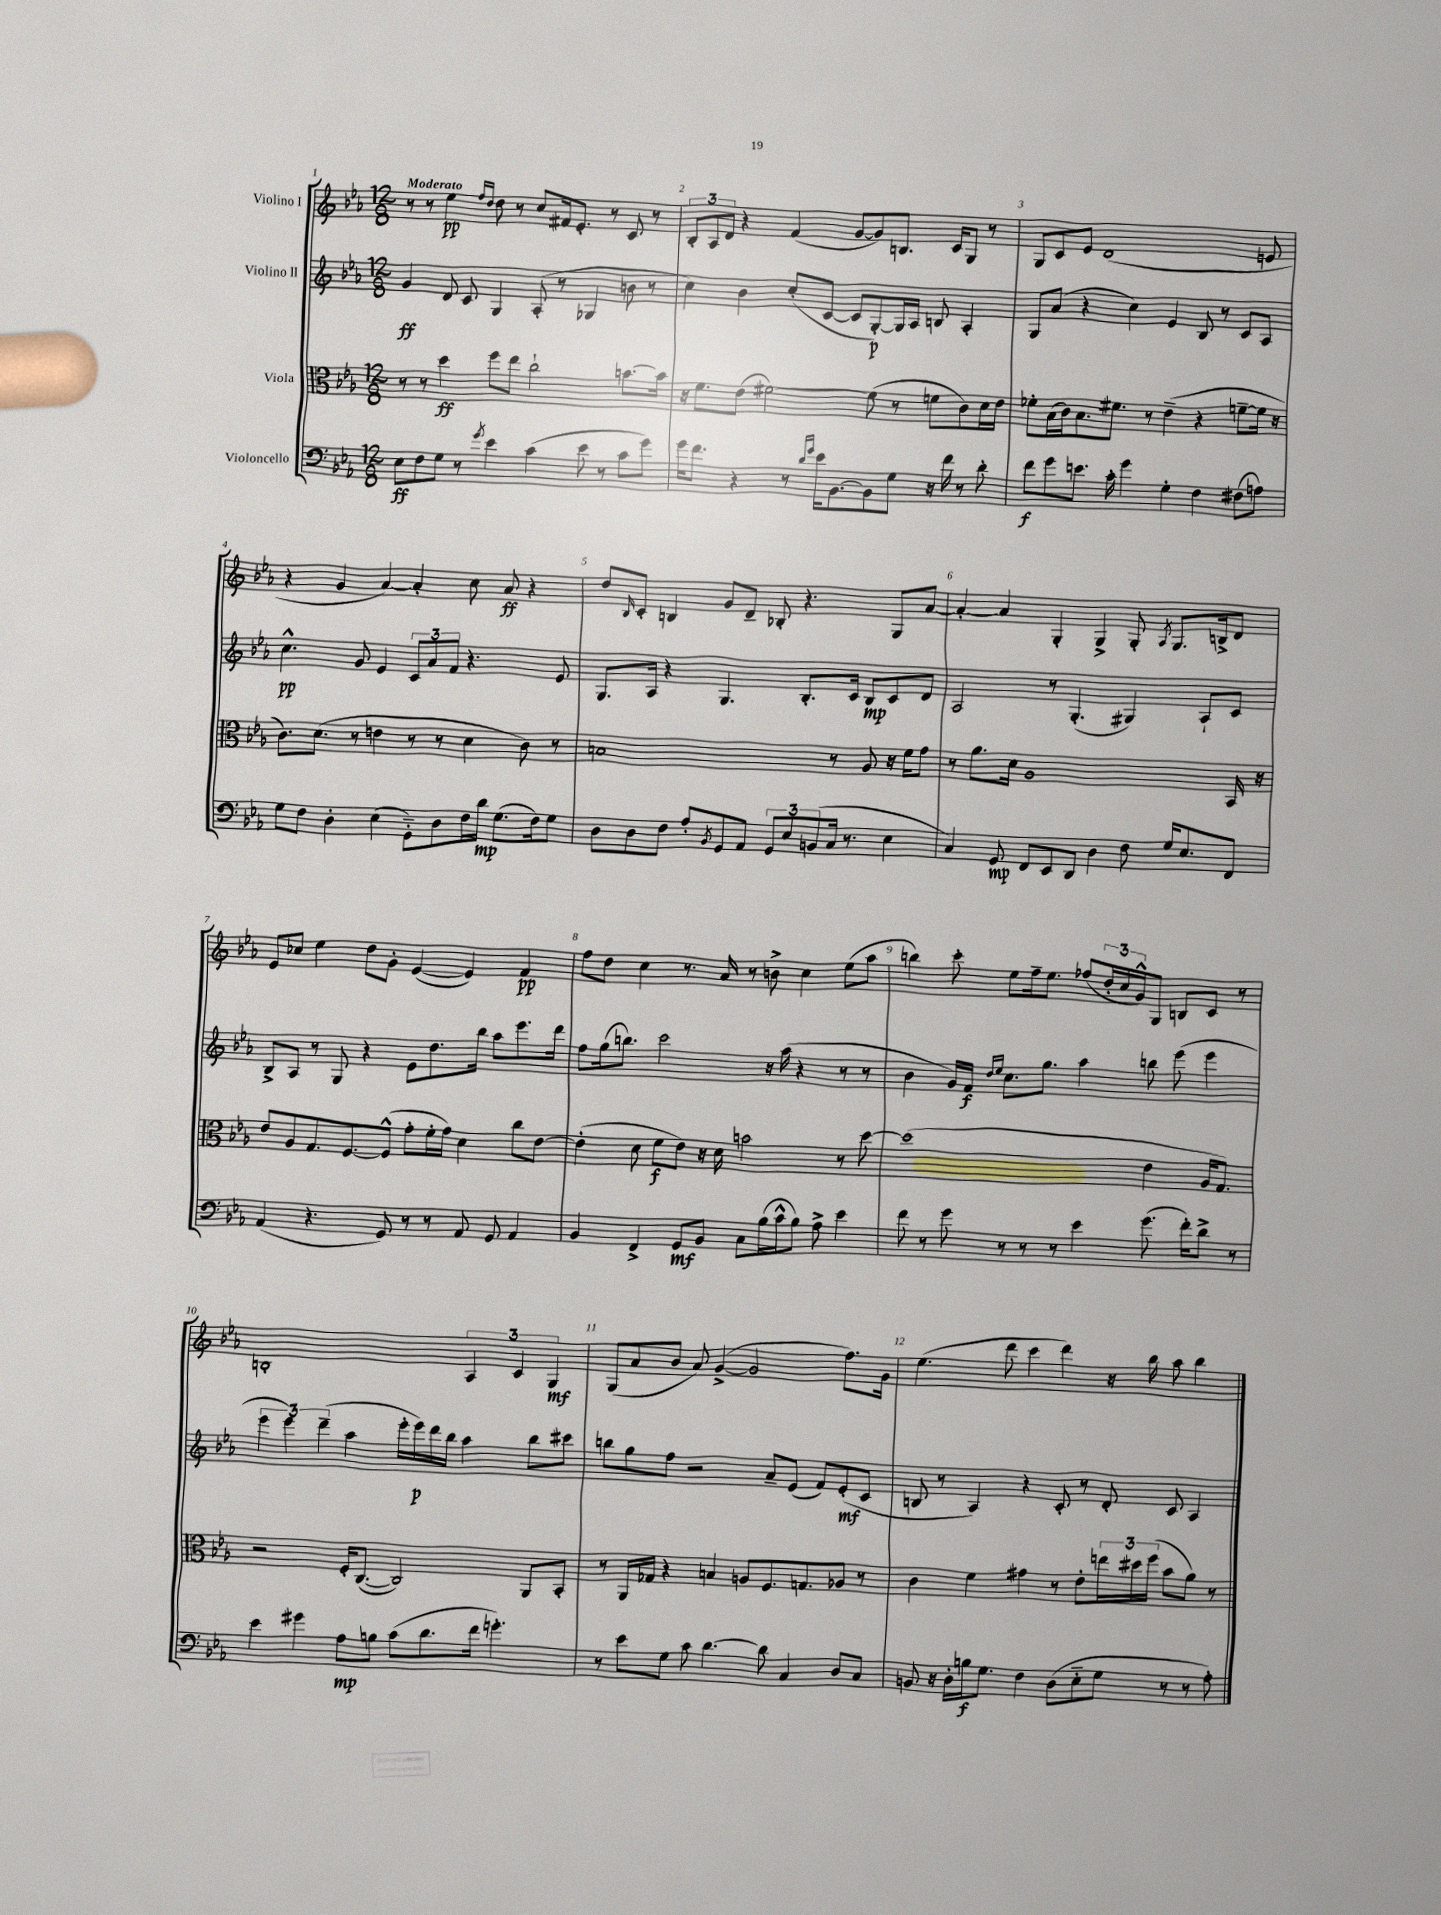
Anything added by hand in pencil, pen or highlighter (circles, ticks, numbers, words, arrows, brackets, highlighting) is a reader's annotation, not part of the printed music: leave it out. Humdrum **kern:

**kern	**dynam	**kern	**dynam	**kern	**dynam	**kern	**dynam
*part4	*part4	*part3	*part3	*part2	*part2	*part1	*part1
*staff4	*staff4	*staff3	*staff3	*staff2	*staff2	*staff1	*staff1
*I"Violoncello	*	*I"Viola	*	*I"Violino II	*	*I"Violino I	*
*clefF4	*	*clefC3	*	*clefG2	*	*clefG2	*
*k[b-e-a-]	*	*k[b-e-a-]	*	*k[b-e-a-]	*	*k[b-e-a-]	*
*M12/8	*	*M12/8	*	*M12/8	*	*M12/8	*
=1	=1	=1	=1	=1	=1	=1	=1
!	!	!	!	!	!	!LO:TX:a:B:t=Moderato	!
8E-\L	ff	8r	.	4g/	ff	8r	.
8F\	.	8r	.	.	.	8r	.
8G\J	.	4dd\	ff	8d/	.	4ee-\	pp
8r	.	.	.	8c/	.	.	.
.	.	.	.	.	.	16qqff/LL	.
8qg/	.	.	.	.	.	16qqdd/JJ	.
4e-\	.	8ff\L	.	4G/	.	8dd\	.
.	.	8ee-\J	.	.	.	8r	.
(4c\	.	2cc`\	.	(8A-'/	.	8cc/L	.
.	.	.	.	8r	.	16f#X/k	.
.	.	.	.	.	.	8.e-'/J	.
8e-\	.	.	.	4G-X/	.	.	.
8r	.	.	.	.	.	8r	.
8c\L	.	[8.bn\L	.	8bn\	.	8c/	.
8g\J)	.	.	.	8r	.	8r	.
.	.	16b\Jk]	.	.	.	.	.
=2	=2	=2	=2	=2	=2	=2	=2
16g\KL	.	16r	.	4cc\)	.	12B-'/L	.
8.f\J	.	8.f\L	.	.	.	.	.
.	.	.	.	.	.	12A-/	.
.	.	.	.	.	.	12d/J	.
4r	.	(8e-\J	.	4b-\	.	4r	.
.	.	[2f#X\)	.	.	.	.	.
8r	.	.	.	(8cc'/L	.	(4f/	.
16qqd/LL	.	.	.	.	.	.	.
16qqg/JJ	.	.	.	.	.	.	.
16e-\KL	.	.	.	[8c/J	.	.	.
[8.BB-\	.	.	.	.	.	.	.
.	.	.	.	8c/L]	.	[8g/L	.
8BB-\]	.	(8f#\]	.	[8G'/)	p	8g/])	.
8G\J	.	8r	.	16G/L]	.	8.Bn/J	.
.	.	.	.	16A-/JJ	.	.	.
16r	.	8fn\L	.	8Bn/	.	.	.
16f\	.	.	.	.	.	16c/KL	.
8r	.	8c\)	.	4A-'/	.	8G/J	.
8d'\	.	16d\L	.	.	.	8r	.
.	.	16e-\JJ	.	.	.	.	.
=3	=3	=3	=3	=3	=3	=3	=3
8f\L	f	8f-X'\L	.	8G/L	.	8G/L	.
8g\	.	(16B-\L	.	(8a-/J	.	8c/	.
.	.	16c\J)	.	.	.	.	.
8.en\J	.	8.B-\	.	4r	.	8e-/J	.
.	.	.	.	.	.	(1d	.
16c'\	.	8.f#X\J	.	.	.	.	.
4g\	.	.	.	4cc\)	.	.	.
.	.	8r	.	.	.	.	.
4G'\	.	(4e-~\	.	4e-/	.	.	.
4F\	.	4r	.	8B-/	.	.	.
.	.	.	.	8r	.	.	.
(8F#X\L	.	[8fn~\L	.	8c/L	.	.	.
8An\J)	.	16f\Jk]	.	8A-/J	.	8en/	.
.	.	16r	.	.	.	.	.
!!LO:LB:g=z
=4	=4	=4	=4	=4	=4	=4	=4
8G\L	.	8.c\L)	.	4.cc^^\	pp	4r	.
8F\J	.	.	.	.	.	.	.
.	.	(8.d\J	.	.	.	.	.
4D'\	.	.	.	.	.	4g/	.
.	.	8r	.	8g/	.	.	.
(4E-\	.	4en\	.	4e-/	.	[4a-/)	.
8GG\L)	.	8r	.	12c/L	.	4a-'/]	.
.	.	.	.	12a-/	.	.	.
8D\	.	8r	.	.	.	.	.
.	.	.	.	12f/J	.	.	.
16F\L	.	4d\	.	4.r	.	8cc\	.
16d\JJ	mp	.	.	.	.	.	.
(8.G\L	.	.	.	.	.	8a-/	ff
.	.	8c\)	.	.	.	4r	.
16F\k)	.	.	.	.	.	.	.
8G\J	.	8r	.	8e-/	.	.	.
=5	=5	=5	=5	=5	=5	=5	=5
8D\L	.	1Bn	.	8.G/L	.	8dd/L	.
.	.	.	.	.	.	16qqB-/	.
8D\	.	.	.	.	.	8c'/J	.
.	.	.	.	16A-/Jk	.	.	.
8F\J	.	.	.	4r	.	4Bn/	.
8A-'/L	.	.	.	.	.	.	.
8qBB-/	.	.	.	.	.	.	.
8GG/	.	.	.	4.G/	.	8g/L	.
8AA-/J	.	.	.	.	.	8d~/J	.
12GG/L	.	.	.	.	.	8B-X'/	.
12E-/	.	.	.	.	.	.	.
.	.	.	.	8.B-'/L	.	4.r	.
(12BBn/	.	.	.	.	.	.	.
16C/Jk	.	8r	.	.	.	.	.
8.r	.	.	.	16c/Jk	.	.	.
.	.	8A-/	.	8B-/L	mp	.	.
4E-\	.	16r	.	8c/	.	8G/L	.
.	.	16f\KL	.	.	.	.	.
.	.	8g\J	.	8d/J	.	[8a-/J	.
=6	=6	=6	=6	=6	=6	=6	=6
4C/)	.	8r	.	2A-/	.	4a-'/_	.
.	.	8.a-\L	.	.	.	.	.
8GG/	mp	.	.	.	.	4a-/]	.
.	.	16d\Jk	.	.	.	.	.
8FF/L	.	1A-	.	.	.	.	.
8EE-/	.	.	.	8r	.	4G'/	.
8DD/J	.	.	.	(4.G'/	.	.	.
4D\	.	.	.	.	.	4G^/	.
8F\	.	.	.	4G#X/)	.	8G'/	.
.	.	.	.	.	.	8qA-/	.
16G/KL	.	.	.	.	.	8.G/L	.
8.E-/	.	.	.	.	.	.	.
.	.	.	.	8A-`/L	.	.	.
.	.	.	.	.	.	16Bn^/k	.
8FF/J	.	16BB-/	.	8c/J	.	8d/J	.
.	.	16r	.	.	.	.	.
!!LO:LB:g=z
=7	=7	=7	=7	=7	=7	=7	=7
(4AA-/	.	8e-/L	.	8B-^/L	.	8e-/L	.
.	.	8A-/	.	8A-/J	.	8cc-X/J	.
4.r	.	8.G/	.	8r	.	4ee-\	.
.	.	.	.	8G/	.	.	.
.	.	[8.F/	.	.	.	.	.
.	.	.	.	4r	.	8dd\L	.
8GG/)	.	(8F^^/J]	.	.	.	8g'\J	.
8r	.	8g'\L	.	8e-\L	.	([4e-/	.
8r	.	16f'\L	.	8.dd\	.	.	.
.	.	16g\JJ)	.	.	.	.	.
8AA-/	.	4d\	.	.	.	4e-/])	.
.	.	.	.	16bb-\Jk	.	.	.
8GG/	.	.	.	8aa-\L	.	.	.
4AA-/	.	8cc\L	.	8.eee-\	.	4f/	pp
.	.	[8e-\J	.	.	.	.	.
.	.	.	.	16ddd\Jk	.	.	.
=8	=8	=8	=8	=8	=8	=8	=8
4BB-/	.	(4e-'\]	.	8ff\L	.	8ff\L	.
.	.	.	.	(16gg\k	.	8dd\J	.
.	.	.	.	8.bbn\J)	.	.	.
4FF^/	.	8d\	.	.	.	4cc\	.
.	.	8f\L	f	2ccc\	.	.	.
8GG/L	mf	8e-\J)	.	.	.	8.r	.
8BB-/J	.	16r	.	.	.	.	.
.	.	16d\	.	.	.	16a-/	.
8C\L	.	2bn\	.	.	.	8r	.
(16B-\L	.	.	.	16r	.	8bn^\	.
16c^^\J	.	.	.	(16aa-\	.	.	.
8B-\J)	.	.	.	4r	.	4cc\	.
8A-^\	.	.	.	.	.	.	.
4e-\	.	8r	.	8r	.	(8ee-\L	.
.	.	[8dd\	.	8r	.	8aa-\J	.
=9	=9	=9	=9	=9	=9	=9	=9
8f\	.	(1dd]	.	4b-\	.	4bbn\)	.
8r	.	.	.	.	.	.	.
8g\	.	.	.	16g/LL)	.	8ccc'\	.
.	.	.	.	16f/JJ	f	.	.
.	.	.	.	16qqdd/LL	.	.	.
.	.	.	.	16qqee-/JJ	.	.	.
8r	.	.	.	8.cc\L	.	8ee-\L	.
8r	.	.	.	.	.	16ff~\k	.
.	.	.	.	8.gg\J	.	8.ee-\J	.
8r	.	.	.	.	.	.	.
4e-\	.	.	.	4aa-\	.	(8ff-X/L	.
.	.	.	.	.	.	24dd'/L	.
.	.	.	.	.	.	24cc/	.
.	.	.	.	.	.	24g^^/J)	.
(8.g\	.	4e-\	.	8bbn\	.	8G/J	.
.	.	.	.	(8eee-\	.	8Bn/L	.
16f'\KL)	.	.	.	.	.	.	.
8d^\J	.	16A-/KL	.	4eee-\	.	8c/J	.
.	.	8.G/J)	.	.	.	.	.
8r	.	.	.	.	.	8r	.
!!LO:LB:g=z
=10	=10	=10	=10	=10	=10	=10	=10
4e-\	.	2r	.	6eee-\	.	1Bn'	.
.	.	.	.	6eee-\)	.	.	.
4g#X\	.	.	.	.	.	.	.
.	.	.	.	(6ddd~\	.	.	.
8A-\L	mp	16F'/KL	.	4aa-\	.	.	.
.	.	([8.C/J	.	.	.	.	.
8Bn\J	.	.	.	.	.	.	.
(8c\L	.	2C/])	.	16eee-'\LL	.	.	.
.	.	.	.	16eee-\)	p	.	.
8.d\	.	.	.	16ddd\	.	.	.
.	.	.	.	16bb-\JJ	.	.	.
.	.	.	.	4aa-\	.	6A-/	.
16f\Jk	.	.	.	.	.	.	.
4.gn'\)	.	.	.	.	.	.	.
.	.	.	.	.	.	6c/	.
.	.	8AA-/L	.	8bb-\L	.	.	.
.	.	.	.	.	.	6G/	mf
.	.	8BB-'/J	.	8ccc#X\J	.	.	.
=11	=11	=11	=11	=11	=11	=11	=11
8r	.	8r	.	8bbn\L	.	(8G/L	.
8e-\L	.	16AA-/LL	.	8gg\	.	8a-/	.
.	.	16G-X/JJ	.	.	.	.	.
8G\J	.	4r	.	8ff\J	.	8b-/J	.
8c\	.	.	.	2r	.	8a-/)	.
[4.d\	.	4Bn/	.	.	.	([4g^/	.
.	.	8An/L	.	.	.	2g/]	.
8d\]	.	8.F/	.	8a-~/L	.	.	.
4C/	.	.	.	(8e-/J	.	.	.
.	.	8.Gn/	.	.	.	.	.
.	.	.	.	8f/L)	.	.	.
8D/L	.	8A-X/J	.	(8e-'/	mf	8.ff\L)	.
8C/J	.	8r	.	8c/J	.	.	.
.	.	.	.	.	.	16g\Jk	.
=12	=12	=12	=12	=12	=12	=12	=12
8BBn/	.	4c\	.	8Bn/	.	(4.ee-\	.
16r	.	.	.	8r	.	.	.
16D'\LL	.	.	.	.	.	.	.
16Bn\J	f	4f\	.	4A-/)	.	.	.
8.G\J	.	.	.	.	.	.	.
.	.	.	.	.	.	8ddd\	.
4F\	.	4g#X\	.	4r	.	4ccc\	.
(8D\L	.	8r	.	8c'/	.	4ddd\)	.
8E-\	.	8e-'\L	.	8r	.	.	.
8G\J	.	24een\L	.	8d'/	.	16r	.
.	.	24dd#X\	.	.	.	.	.
.	.	.	.	.	.	16bb-\	.
.	.	(24ff\JJ	.	.	.	.	.
8r	.	8b-\L	.	8c/	.	8aa-\	.
8r	.	8a-\J)	.	4A-/	.	4bb-\	.
8A-'\)	.	8r	.	.	.	.	.
==	==	==	==	==	==	==	==
*-	*-	*-	*-	*-	*-	*-	*-
